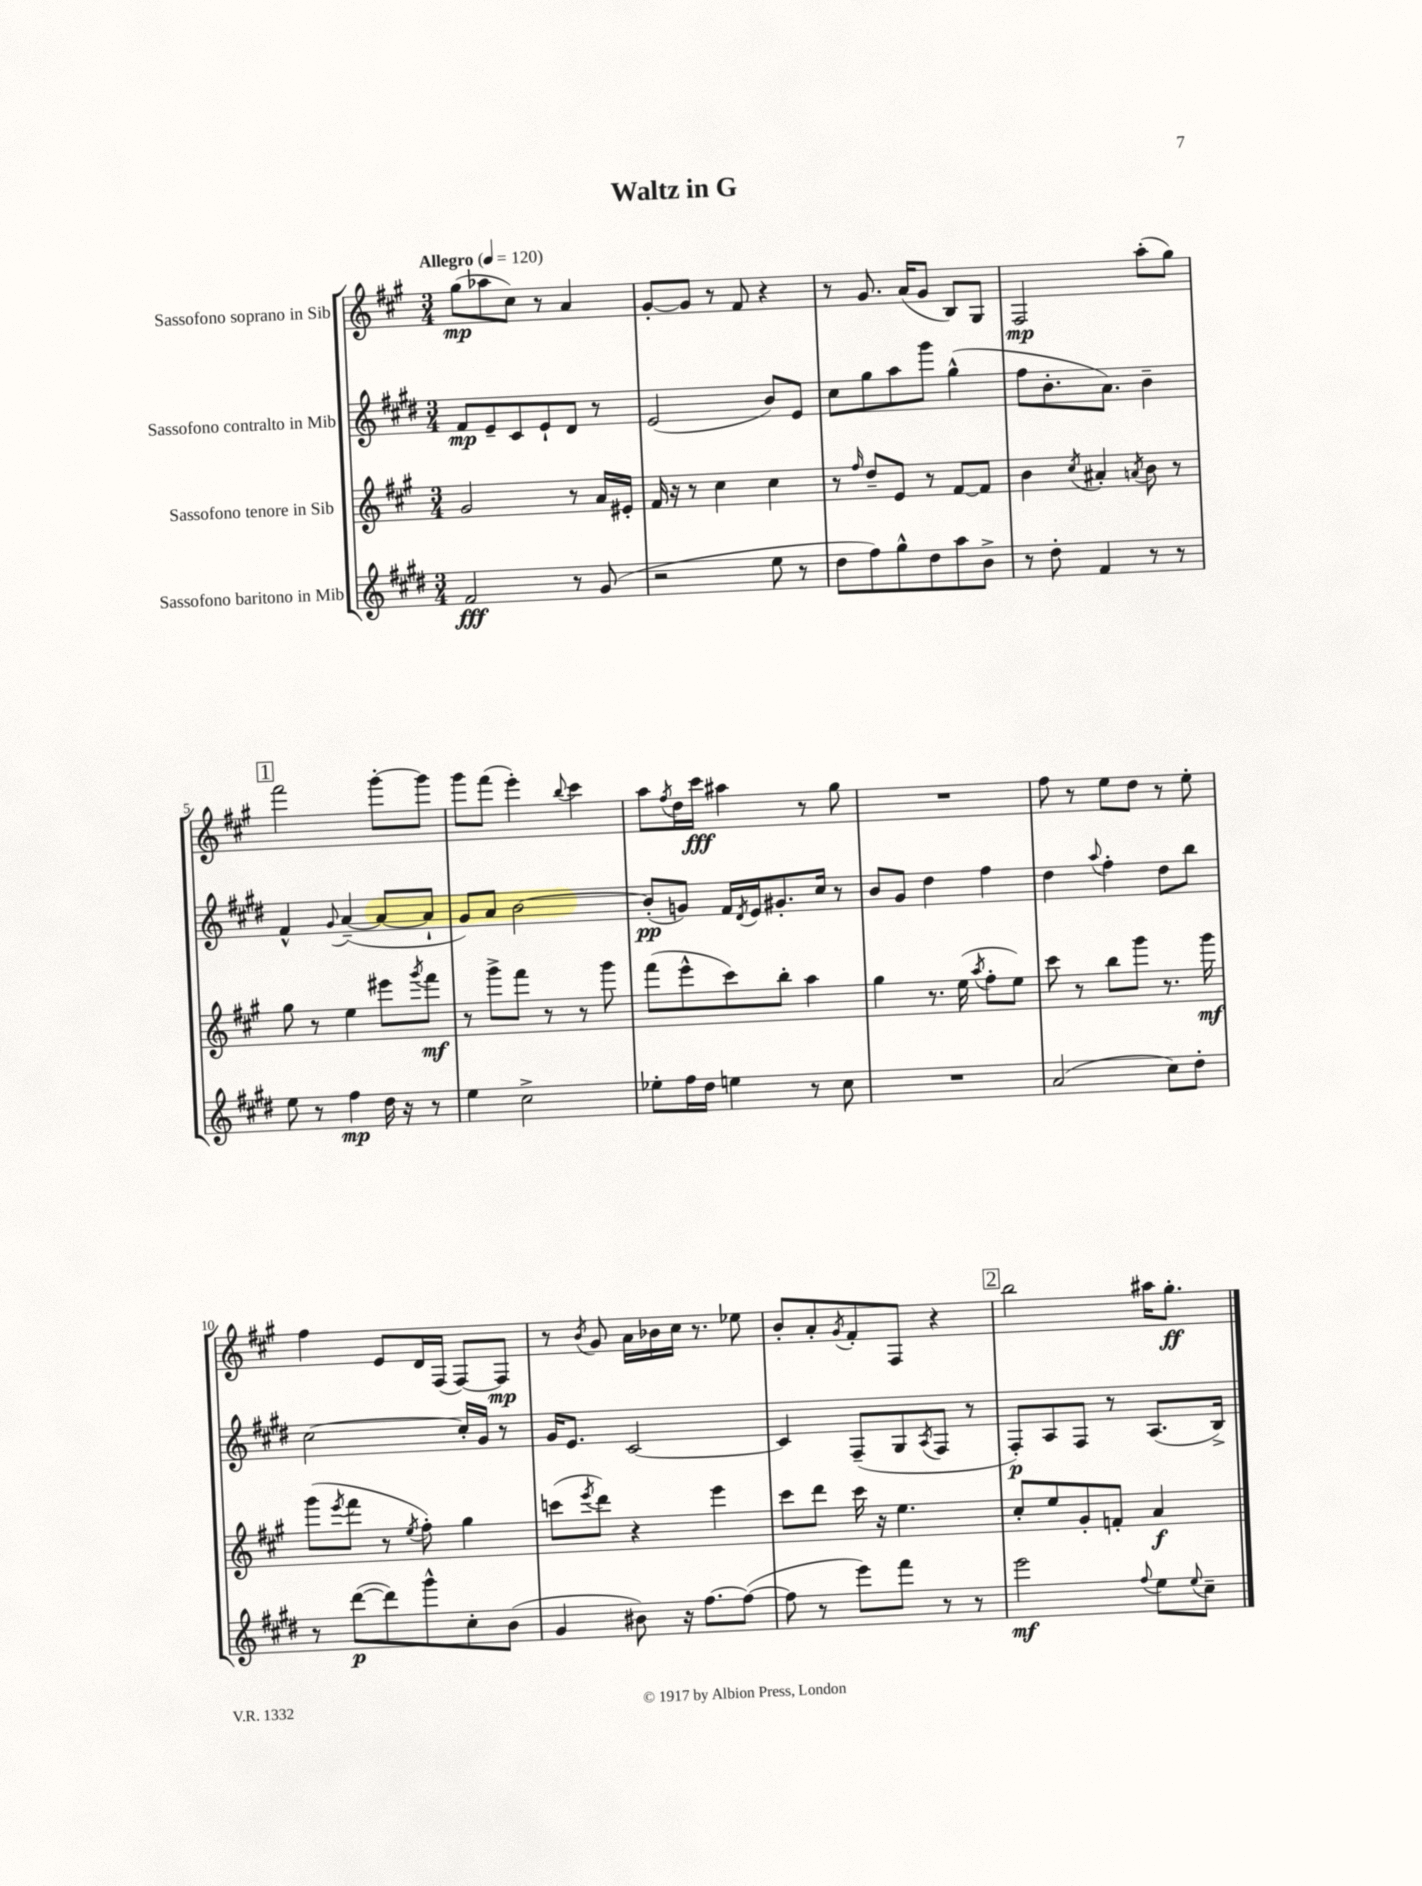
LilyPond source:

\header { title = "Waltz in G" }
<<
\new StaffGroup <<
\new Staff = "s0" \with { instrumentName = "Sassofono soprano in Sib" } {
    \clef treble \key a \major \numericTimeSignature \time 3/4 \tempo "Allegro" 4 = 120
    gis''8\mp( aes''8 cis''8) r8 a'4 |
    gis'8~-. gis'8 r8 fis'8 r4 |
    r8 gis'8. a'16( gis'8 b8) gis8 |
    fis2\mp a''8-.( gis''8) |
    \mark \markup { \box "1" } fis'''2 gis'''8~-. gis'''8 |
    gis'''8 fis'''8( e'''4-.) \appoggiatura { b''8 } cis'''4 |
    a''8 \acciaccatura { fis''8 } d''16 cis'''16\fff ais''4 r8 gis''8 |
    R2. |
    fis''8 r8 e''8 d''8 r8 e''8-. |
    fis''4 e'8 d'16 fis16( fis8~) fis8\mp |
    r8 \acciaccatura { b'8 } gis'8 a'16 bes'16 cis''16 r8. ees''8 |
    b'8-. a'8-. \acciaccatura { gis'8 } fis'8-. fis8 r4 |
    \mark \markup { \box "2" } b''2 ais''16 gis''8.-.\ff \bar "|." |
}
\new Staff = "s1" \with { instrumentName = "Sassofono contralto in Mib" } {
    \clef treble \key e \major \numericTimeSignature \time 3/4
    fis'8\mp e'8-- cis'8 e'8-! dis'8 r8 |
    e'2( b'8) e'8 |
    cis''8 gis''8 a''8 gis'''8 gis''4-^( |
    fis''8 b'8.-. a'8.) b'4-- |
    \mark \markup { \box "1" } fis'4-^ \appoggiatura { gis'8 } a'4~--( a'8~ a'8-! |
    gis'8) a'8 b'2~ |
    b'8-.\pp( g'8) fis'16 \acciaccatura { dis'8 } e'16 gis'8.-. cis''16 r8 |
    b'8 gis'8 dis''4 fis''4 |
    dis''4 \appoggiatura { a''8 } fis''4-. dis''8 b''8 |
    cis''2~ cis''16-. gis'16 r8 |
    gis'16 e'8. cis'2~ |
    cis'4 fis8--( gis8 \acciaccatura { a8 } fis8 r8 |
    \mark \markup { \box "2" } fis8-.\p) a8 fis8 r8 a8.( b16->) \bar "|." |
}
\new Staff = "s2" \with { instrumentName = "Sassofono tenore in Sib" } {
    \clef treble \key a \major \numericTimeSignature \time 3/4
    gis'2 r8 a'16 eis'16-. |
    fis'16 r16 r8 cis''4 cis''4 |
    r8 \grace { fis''16 } d''8-- e'8 r8 fis'8~ fis'8 |
    b'4 \acciaccatura { cis''8 } ais'4-. \acciaccatura { a'8 } b'8 r8 |
    \mark \markup { \box "1" } gis''8 r8 e''4 eis'''8 \acciaccatura { gis'''8 } fis'''8\mf |
    r8 gis'''8-> fis'''8 r8 r8 gis'''8 |
    fis'''8( e'''8-^ cis'''8) b''8-. a''4 |
    gis''4 r8. e''16( \acciaccatura { a''8 } fis''8-. e''8) |
    cis'''8 r8 b''8 gis'''8 r8. gis'''16\mf |
    gis'''8( \acciaccatura { e'''8 } fis'''8 r8 \acciaccatura { e''8 } fis''8-.) gis''4 |
    c'''8( \acciaccatura { e'''8 } d'''8) r4 e'''4 |
    cis'''8 d'''8 cis'''16 r16 e''4. |
    \mark \markup { \box "2" } cis''8-. e''8 gis'8-. f'8-. a'4\f \bar "|." |
}
\new Staff = "s3" \with { instrumentName = "Sassofono baritono in Mib" } {
    \clef treble \key e \major \numericTimeSignature \time 3/4
    fis'2\fff r8 gis'8( |
    r2 e''8 r8 |
    dis''8 fis''8) gis''8-^ dis''8 a''8 b'8-> |
    r8 dis''8-. fis'4 r8 r8 |
    \mark \markup { \box "1" } e''8 r8 fis''4\mp dis''16 r16 r8 |
    e''4 cis''2-> |
    ees''8-. fis''16 dis''16 e''4 r8 cis''8 |
    R2. |
    a'2( cis''8) dis''8-. |
    r8 dis'''8~\p( dis'''8) gis'''8-^ cis''8-. b'8( |
    gis'4 bis'8) r16 fis''8.~ fis''8~( |
    fis''8 r8 e'''8) fis'''8 r8 r8 |
    \mark \markup { \box "2" } e'''2\mf \appoggiatura { fis''8 } e''8 \appoggiatura { e''8 } cis''8-- \bar "|." |
}
>>
>>
